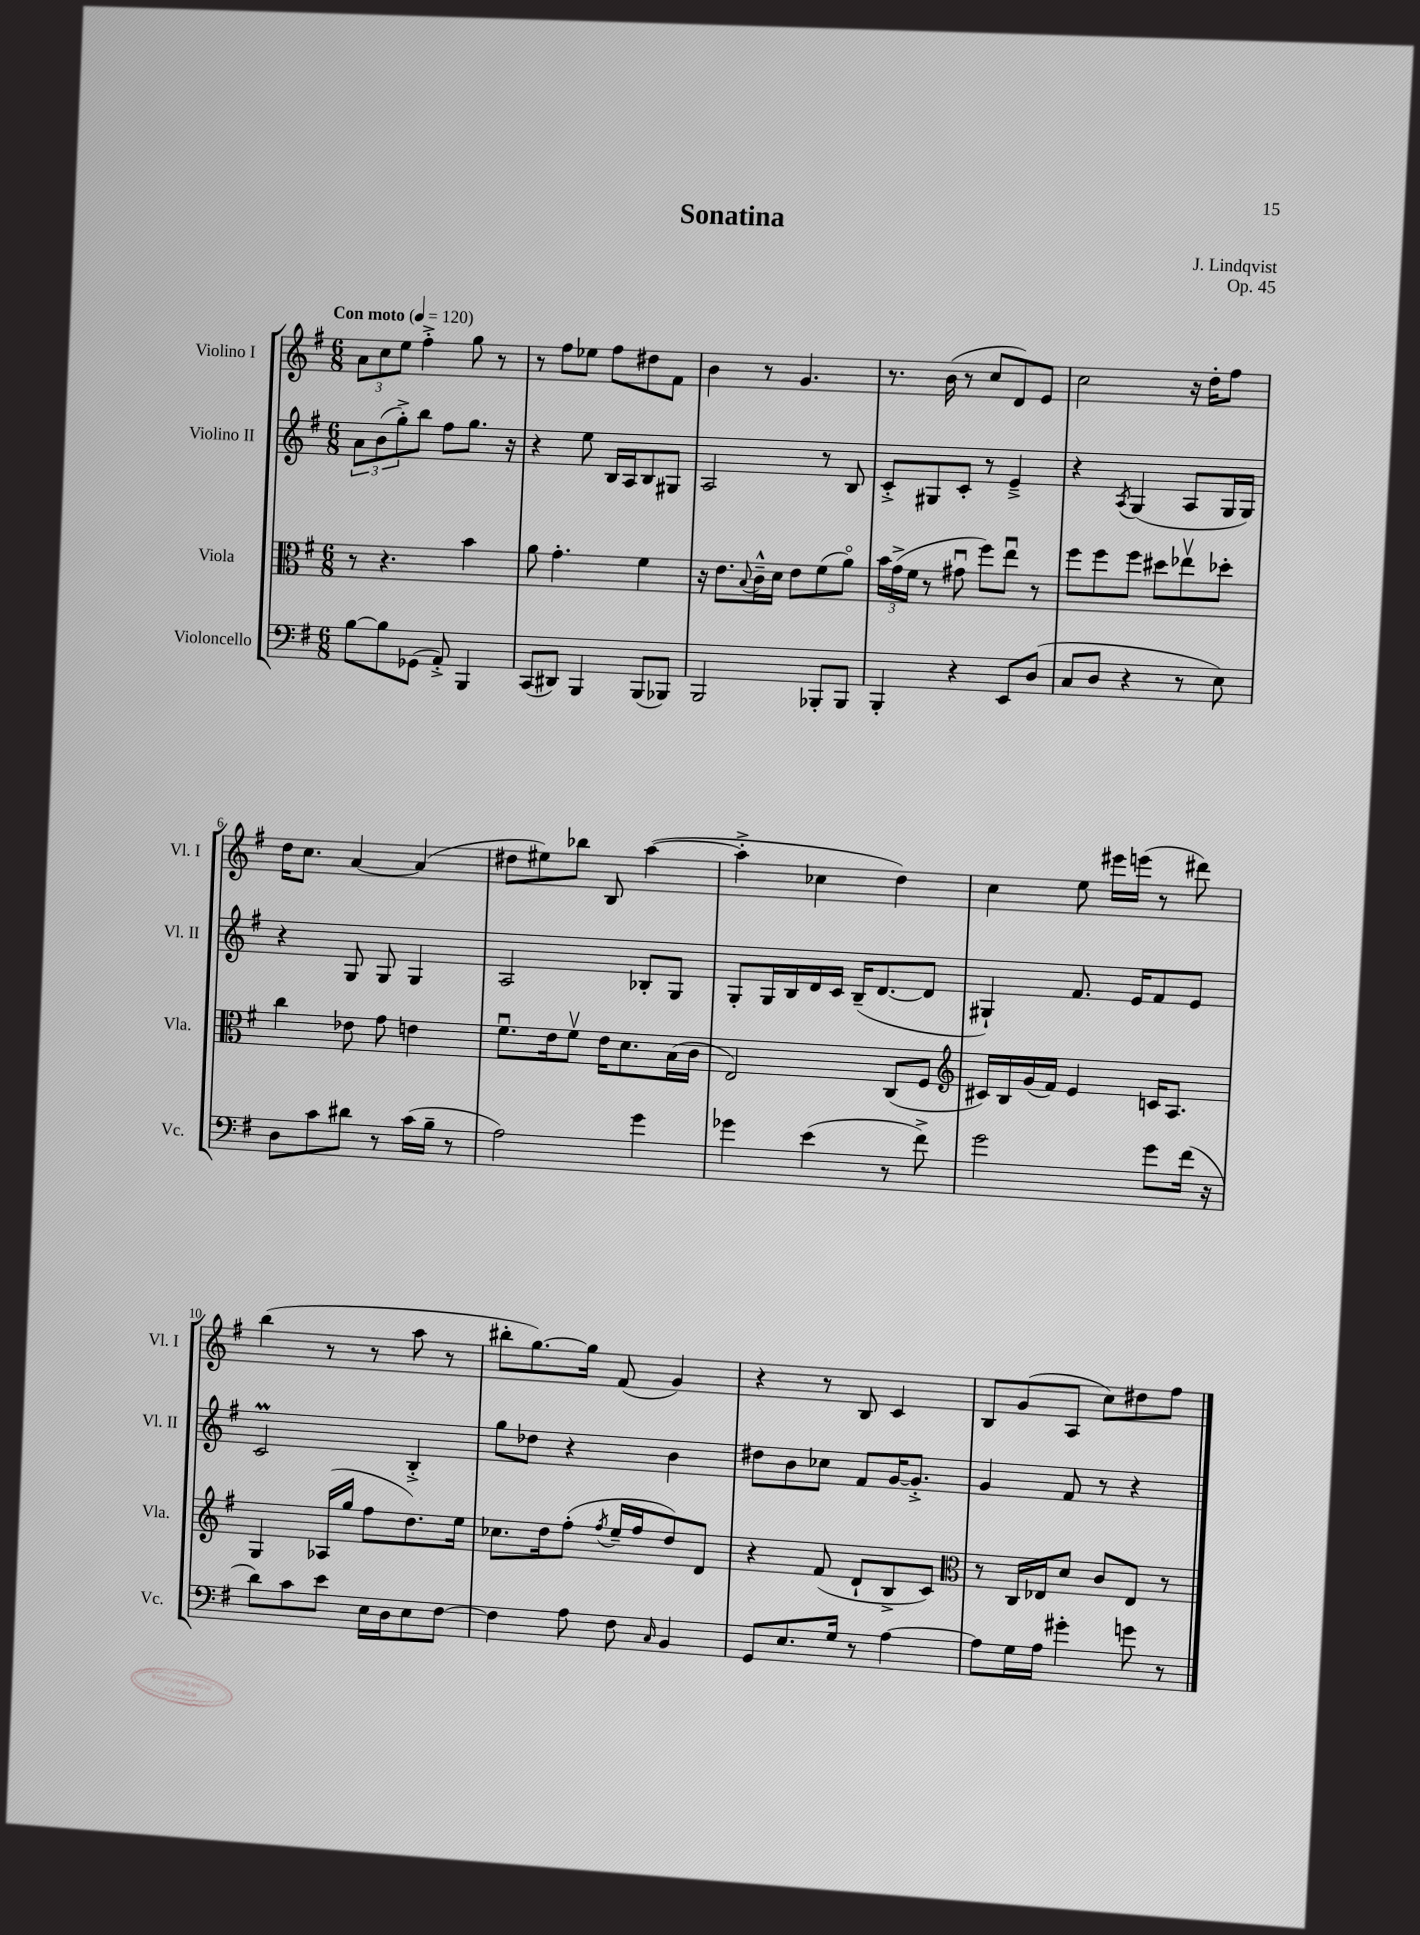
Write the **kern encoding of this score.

**kern	**kern	**kern	**kern
*staff4	*staff3	*staff2	*staff1
*clefF4	*clefC3	*clefG2	*clefG2
*k[f#]	*k[f#]	*k[f#]	*k[f#]
*M6/8	*M6/8	*M6/8	*M6/8
*MM120	*MM120	*MM120	*MM120
[8B	8r	12a	12a
.	.	(12b	12cc
8B]	4.r	.	.
.	.	12gg'^)	12ee
(8GG-	.	8bb	4ff#'^
8AA'^)	.	8ff#	.
4BBB	4b	8.gg	8gg
.	.	.	8r
.	.	16r	.
=	=	=	=
(8CC	8a	4r	8r
8DD#)	4.g'	.	8ff#
4BBB	.	8ee	8ee-
.	.	16B	8ff#
.	.	16A	.
(8BBB	4f#	8B	8dd#
8BBB-)	.	8G#	8f#
=	=	=	=
2BBB	16r	2A	4b
.	8.e	.	.
.	8qqB	.	.
.	16c~^^	.	8r
.	16d	.	.
.	8e	.	4.g
8BBB-'	(8f#	8r	.
8BBB-	8ao)	8B	.
=	=	=	=
4BBB'	24b	8c'^	8.r
.	(24g^	.	.
.	24f#	.	.
.	8r	8G#	.
.	.	.	(16b
4r	8g#u	8c'	8r
.	8ff#)	8r	8cc
8EE	8eeu	4e~^	8d)
(8D	8r	.	8e
=	=	=	=
8C	8ff#	4r	2cc
8D	8ff#	.	.
.	.	8qA	.
4r	8ff#	(4G	.
.	8dd#	.	.
8r	8ee-v	8A	16r
.	.	.	16dd'
8E)	8dd-'	16G	8ff#
.	.	16G)	.
=	=	=	=
8D	4cc	4r	16dd
.	.	.	8.cc
8c	.	.	.
8d#	8e-	8G	[4a
8r	8g	8G	.
(16c	4e	4G	(4a]
16B~	.	.	.
8r	.	.	.
=	=	=	=
2A)	8.f#u	2A	8dd#
.	.	.	8ee#)
.	16e	.	.
.	8f#v	.	8bb-
.	16e	.	8B
.	8.d	.	.
4g	.	8B-'	([4aa
.	(16B	8G	.
.	16c	.	.
=	=	=	=
4g-	2E)	8G'	4aa'^]
.	.	16G	.
.	.	16B	.
(4e	.	16d	4cc-
.	.	16c	.
.	.	(16B~	.
.	.	[8.d	.
8r	(8C	.	4dd)
8f#^)	8F#	8d]	.
=	=	=	=
*	*clefG2	*	*
2g	16c#)	4G#`)	4cc
.	16B	.	.
.	(16g	.	.
.	16f#)	.	.
.	4e	8.f#	8ee
.	.	.	16eee#
.	.	16e	(16eee
8g	16c	8f#	8r
.	8.A	.	.
(16f#	.	8e	8ddd#)
16r	.	.	.
=	=	=	=
8d)	4G	2c	(4bb
8c	.	.	.
8e	(16A-	.	8r
.	16gg	.	.
16E	8ff#	.	8r
16D	.	.	.
8E	8.dd)	4B'^	8aa
[8F#	.	.	8r
.	16ee	.	.
=	=	=	=
4F#]	8.cc-	8gg	8bb#'
.	.	8dd-	[8.gg)
.	16dd	.	.
8A	(8ff#'	4r	.
.	.	.	16gg]
.	8qff#	.	.
8F#	16ee~	.	(8f#
.	16ff#	.	.
16qqC	.	.	.
4BB	8dd)	4b	4g)
.	8d	.	.
=	=	=	=
8GG	4r	8dd#	4r
8.E	.	8b	.
.	(8f#	8cc-	8r
16G	.	.	.
8r	8d`	8f#	8B
[4A	8B^	[16g	4c
.	.	8.g'^]	.
.	8c)	.	.
=	=	=	=
*	*clefC3	*	*
8A]	8r	4g	8B
16G	16C	.	(8g
16A	16E-	.	.
4g#'	8d	8f#	8A
.	8c	8r	8cc)
8g	8E-	4r	8dd#
8r	8r	.	8ff#
==	==	==	==
*-	*-	*-	*-
